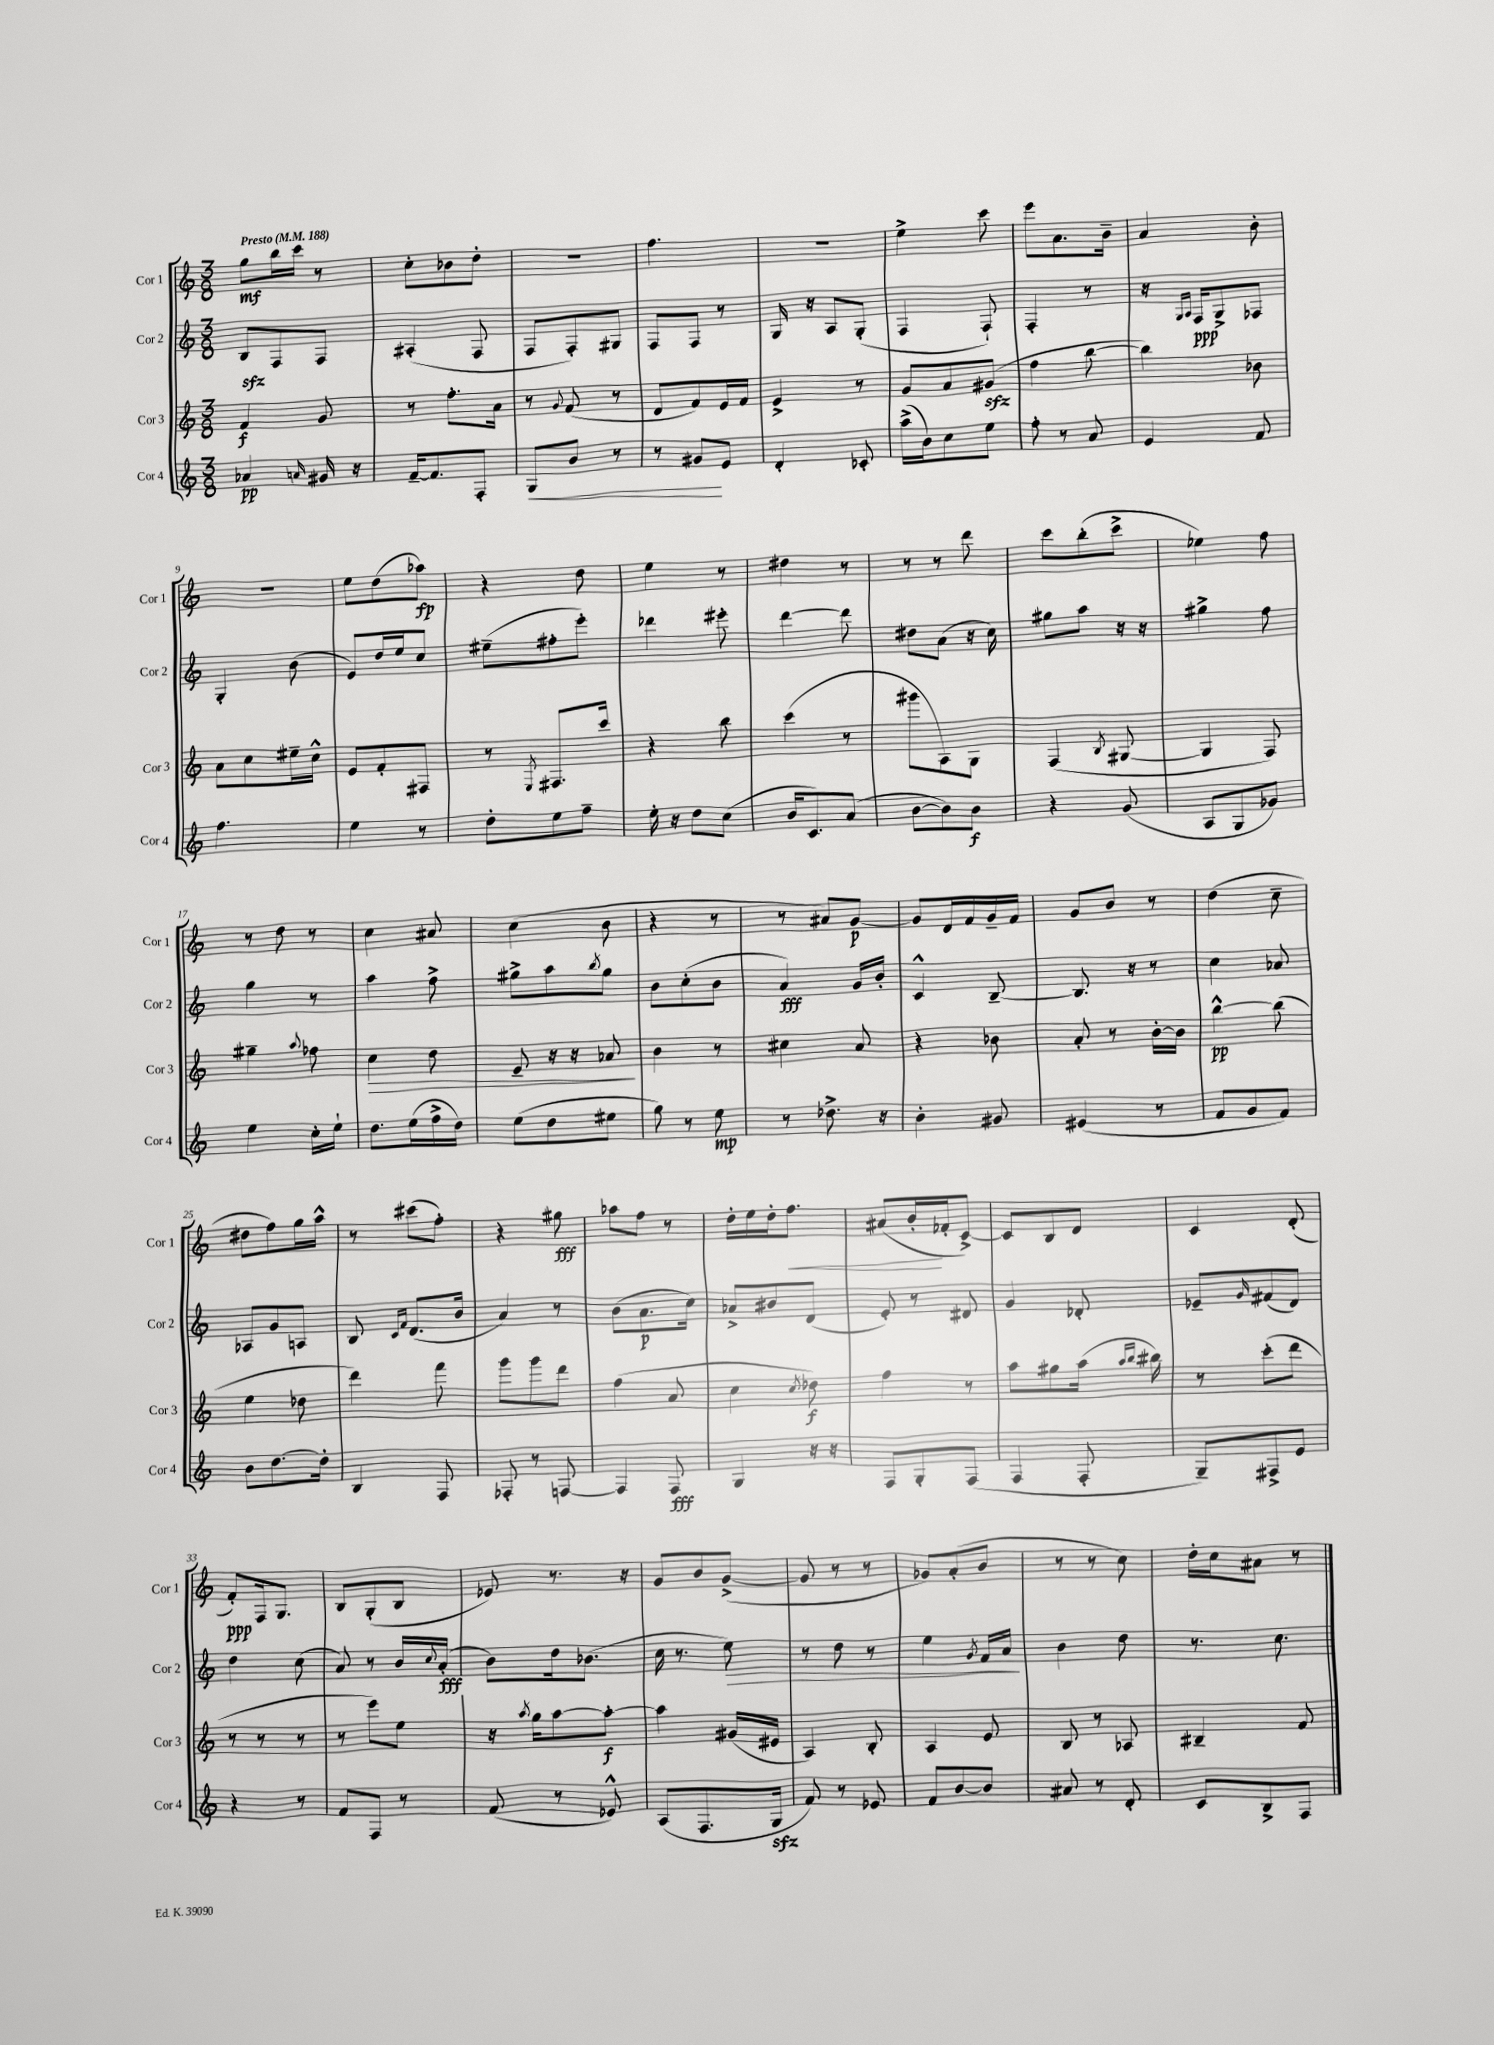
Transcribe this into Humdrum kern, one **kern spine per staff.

**kern	**kern	**kern	**kern
*staff4	*staff3	*staff2	*staff1
*clefG2	*clefG2	*clefG2	*clefG2
*k[]	*k[]	*k[]	*k[]
*M3/8	*M3/8	*M3/8	*M3/8
*MM188	*MM188	*MM188	*MM188
4a-/	4f/	8B/L	8gg\L
.	.	8F/	16bb\L
.	.	.	16ccc\JJ
16qqa/	.	.	.
16g#/	8g/	8F/J	8r
16r	.	.	.
=	=	=	=
[16f~/LK	8r	(4A#'/	8cc'\L
8.f/]	.	.	.
.	8.ff'\L	.	8b-\
8F'/J	.	8F/	8dd'\J
.	16a\Jk	.	.
=	=	=	=
8G/L	8r	8F/L	4.r
.	8qqg/	.	.
8b/J	(8f/	8F'/)	.
8r	8r	8G#/J	.
=	=	=	=
8r	8d/L	8F/L	4.ff\
8g#/L	8f/)	8F/J	.
8e/J	16e/L	8r	.
.	16f/JJ	.	.
=	=	=	=
4d'/	4e^/	16G/	4.r
.	.	16r	.
.	.	8A/L	.
8c-'/	8r	(8G'/J	.
=	=	=	=
(16aa^\LL	8g/L	4F/	4ee^\
16b\J)	.	.	.
8cc\	8a/	.	.
8ee\J	(8g#/J	8F`/)	8ccc\
=	=	=	=
8ff'\	4ff\	4F'/	8eee\L
8r	.	.	8.a\
8a/	[8bb\	8r	.
.	.	.	16b~\Jk
=	=	=	=
4e/	4bb\])	16r	4a/
.	.	16qqG/LL	.
.	.	16qqA/JJ	.
.	.	16F/LK	.
.	.	8G^/	.
8f/	8b-\	8F-/J	8b'\
=	=	=	=
4.ff\	8a\L	4G'/	4.r
.	8cc\	.	.
.	16ee#~\L	(8b\	.
.	16cc^^\JJ	.	.
=	=	=	=
4ee\	8e/L	8e/L)	8ee\L
.	8f'/	16dd/L	(8dd\
.	.	16ee/J	.
8r	8F#/J	8cc/J	8aa-\J)
=	=	=	=
8dd'\L	8r	(8ee#~\L	4r
.	8qE/	.	.
8ee\	8.F#/L	8ff#'\	.
8ff~\J	.	8eee'\J)	8dd\
.	16ccc/Jk	.	.
=	=	=	=
16ee'\	4r	4ddd-\	4ee\
16r	.	.	.
8dd\L	.	.	.
(8cc\J	8bb\	8eee#'\	8r
=	=	=	=
16b/LK	(4ccc\	[4ddd\	4dd#\
8.c/)	.	.	.
(8a/J	8r	8ddd\]	8r
=	=	=	=
[8b\L	8ggg#\L	8dd#\L	8r
8b\])	8A\)	(8a\J	8r
8b\J	8G\J	16r	8ddd\
.	.	16cc\)	.
=	=	=	=
4r	(4F/	8gg#\L	8ccc\L
.	.	8aa\J	(8bb'\
.	8qB/	.	.
(8g/	[8G#/	16r	8ccc^\J
.	.	16r	.
=	=	=	=
8A/L	4G#/]	4gg#^\	4ee-\)
8G/	.	.	.
8g-/J)	8F/)	8ff\	8ff\
=	=	=	=
4ee\	4gg#~\	4gg\	8r
.	.	.	8dd\
.	8qqaa/	.	.
16cc'\LL	8ff-\	8r	8r
16ee`\JJ	.	.	.
=	=	=	=
8.dd\L	4cc\	4aa\	4cc\
(16ee\L	.	.	.
16ff^\	8dd\	8ff^\	8a#/
16dd\JJ)	.	.	.
=	=	=	=
(8ee\L	8e~/	8gg#^\L	(4cc\
8dd\	16r	8aa\	.
.	16r	.	.
.	.	8qbb/	.
8ee#\J	8a-/	8gg#\J	8b\
=	=	=	=
8gg\)	4b\	8b\L	4r
8r	.	(8cc'\	.
8ee\	8r	8b\J	8r
=	=	=	=
8r	4cc#\	4a/)	8r
8.dd-^\	.	.	8a#/L)
.	8a/	16g/LL	[8g/J
16r	.	16b'/JJ	.
=	=	=	=
4b'\	4r	4c^^/	8g/]L
.	.	.	16d/L
.	.	.	16f/
8g#/	8b-\	[8B~/	16g~/
.	.	.	16f/JJ
=	=	=	=
(4e#/	8a'/	8.B/]	8g/L
.	8r	.	8b/J
.	.	16r	.
8r	[16b'\LL	8r	8r
.	16b\]JJ	.	.
=	=	=	=
8f/L	[4bb^^\	4cc\	(4dd\
8g/	.	.	.
8f/J)	(8bb\]	8a-/	8cc~\
=	=	=	=
8b\L	4ee\	8A-/L	8dd#\L
[8.dd\	.	8g/	8ff\)
.	8dd-\	8A/J	16gg\L
16dd'\]Jk	.	.	16aa^^\JJ
=	=	=	=
4B/	4ddd\)	8B/	8r
.	.	16qqc/LL	.
.	.	16qqf/JJ	.
.	.	(8.d/L	(8ccc#\L
8F/	8fff\	.	8ff'\J)
.	.	16b/Jk	.
=	=	=	=
8F-'/	8ggg\L	4a/)	4r
8r	8ggg\	.	.
[8F/	8ddd\J	8r	8gg#\
=	=	=	=
4F/]	(4ff\	(8b\L	8aa-\L
.	.	8.a\	8ff\J
8F/	8a/	.	8r
.	.	16cc\Jk)	.
=	=	=	=
4G/	4cc\	8a-^/L	16dd'\LL
.	.	.	16ee\
.	.	8b#/	16dd'\J
.	.	.	8.ff\J
.	8qcc/	.	.
16r	8dd-\)	(8d/J	.
16r	.	.	.
=	=	=	=
8F/L	4ff\	8e'/)	(8a#/L
8G'/	.	8r	16b'/L
.	.	.	16f-'/J
(8F/J	8r	8d#/	[8c^/J)
=	=	=	=
4F/	8aa\L	4g/	8c/]L
.	8gg#\	.	8B/
8F'/	(16aa\Jk	8d-'/	8d/J
.	16qqaa/LL	.	.
.	16qqbb/JJ	.	.
.	16bb#\)	.	.
=	=	=	=
8G~/L)	8r	8e-~/L	4c/
.	.	16qqg/	.
8F#^/	(8ccc'\L	(8f#/	.
8e/J	8ddd\J	8d/J)	(8d'/
=	=	=	=
4r	8r	4dd\	8f'/L)
.	8r	.	16F/k
.	.	.	8.G/J
8r	8r	(8cc\	.
=	=	=	=
8f/L	8r	8a/)	8B/L
8F/J	8eee\L)	8r	(8G'/
8r	8ee\J	16b/LL	8B/J
.	.	8qqcc/	.
.	.	(16a'/JJ	.
=	=	=	=
(8f/	16r	8b\L)	8e-/)
.	8qaa/	.	.
.	16gg\LK	.	.
8r	[8aa\	16dd\k	8.r
.	.	(8.b-\J	.
8e-^^/)	8aa'\_J	.	.
.	.	.	16r
=	=	=	=
(8A/L	4aa\]	16cc\	8g/L
.	.	8.r	.
8.F/	.	.	8b/
.	(16g#/LL	8ee\)	([8g^/J
16G/Jk	16e#/JJ	.	.
=	=	=	=
8f/)	4A/)	8r	8g/]
8r	.	8dd\	8r
8e-/	8B'/	8r	8r
=	=	=	=
8f/L	4A/	4ee\	8g-/L)
[8b/	.	.	(8a'/
.	.	8qg/	.
8b/]J	8e/	16f/LL	8b/J
.	.	16a/JJ	.
=	=	=	=
8a#/	8B/	4b\	8r
8r	8r	.	8r
8d'/	8A-/	8dd\	8cc\)
=	=	=	=
8c/L	4B#~/	8.r	16dd'\LL
.	.	.	16cc\J
8B^/	.	.	8a#\J
.	.	8.cc\	.
8F/J	8f/	.	8r
==	==	==	==
*-	*-	*-	*-
